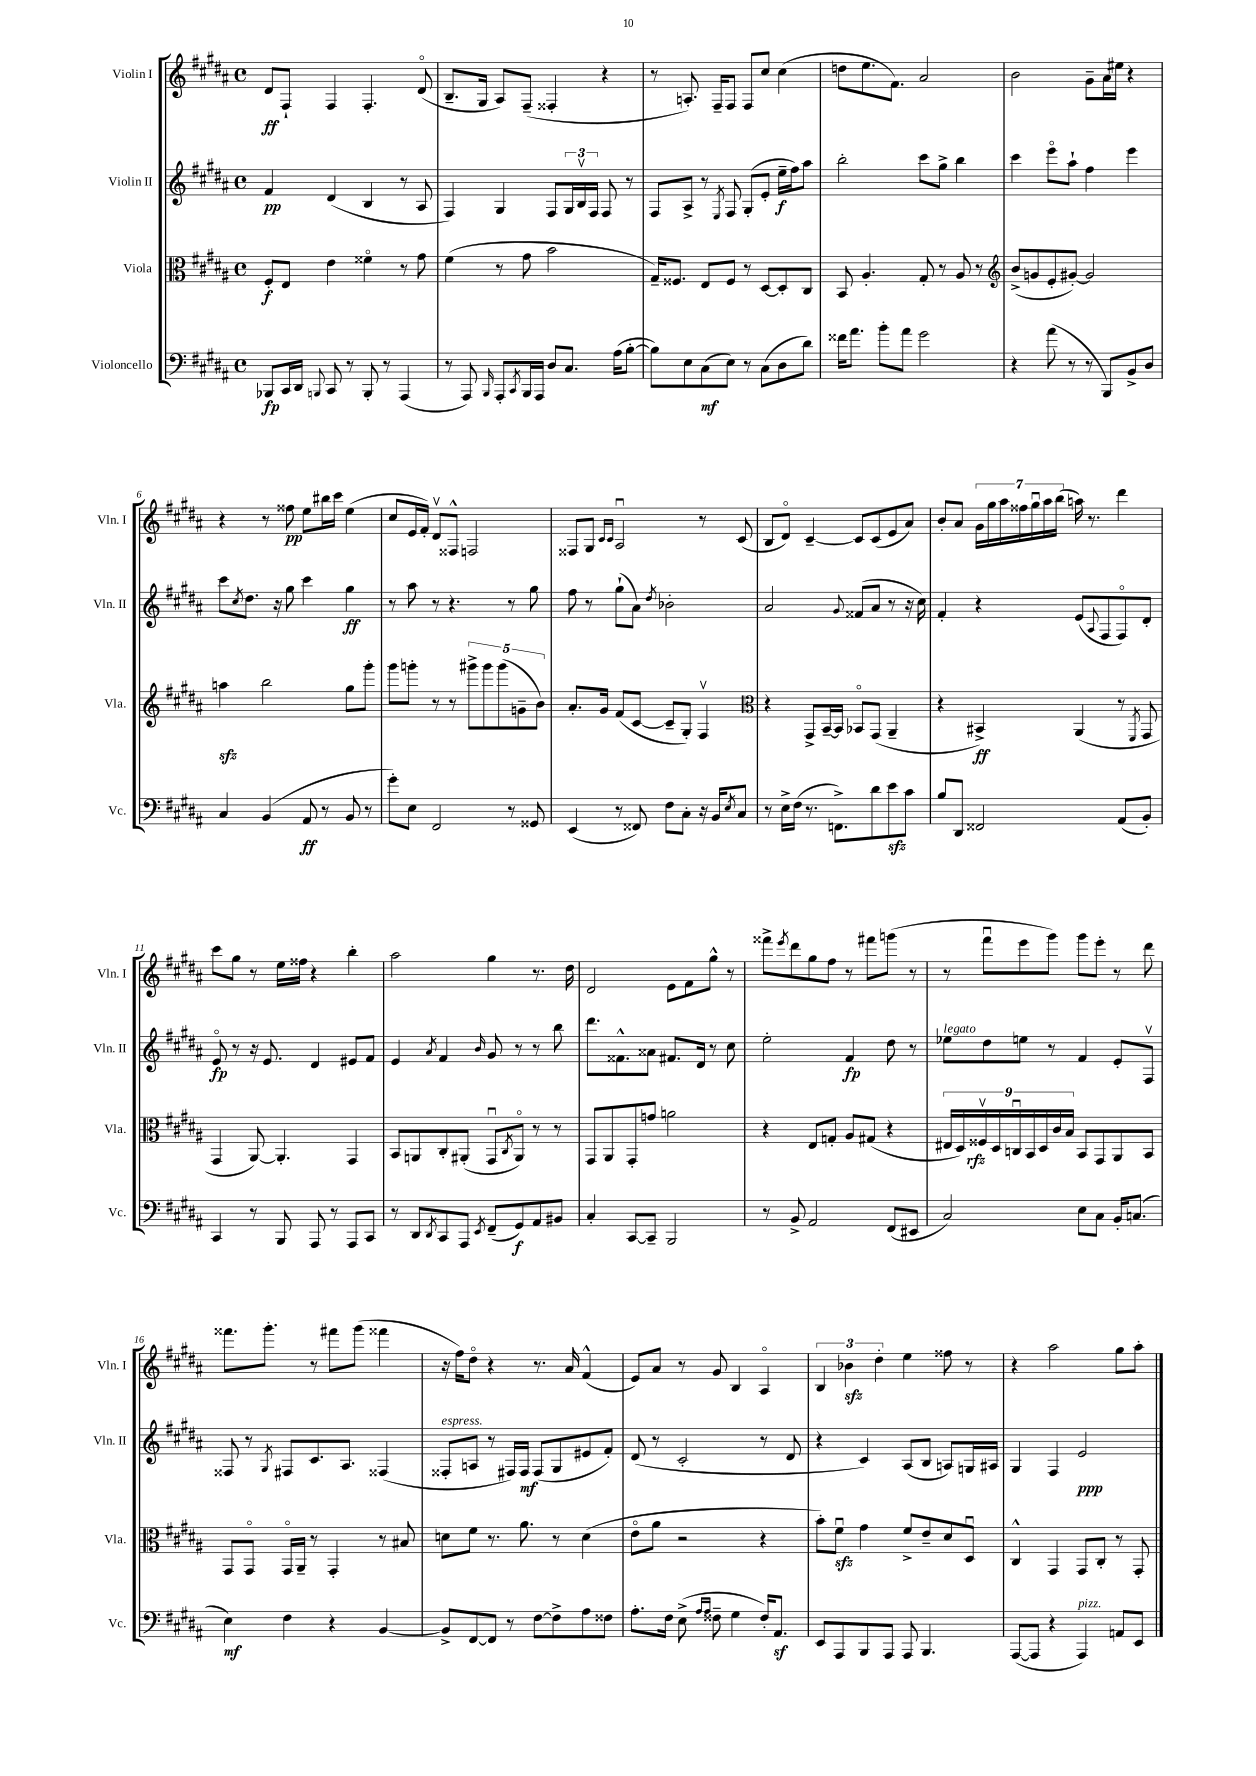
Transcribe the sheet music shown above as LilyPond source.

<<
\new StaffGroup <<
\new Staff = "s0" \with { instrumentName = "Violin I" shortInstrumentName = "Vln. I" } {
    \clef treble \key b \major \defaultTimeSignature \time 4/4
    dis'8\ff fis8-! fis4 fis4.-. dis'8\flageolet( |
    b8.-- gis16 ais8) fis8--( fisis4-. r4 |
    r8 a8.-.) fis16-- fis8 fis8 cis''8 cis''4( |
    d''8 e''8. fis'8.) ais'2 |
    b'2 gis'8-- ais'16 eis''16 r4 |
    r4 r8 fisis''8\pp e''8 bis''16 cis'''16 e''4( |
    cis''8 e'16 fis'16-.) dis'8\upbow fisis8-^ f2 |
    fisis8 gis8 \grace { cis'16 cis'16 } ais2\downbow r8 cis'8( |
    b8 dis'8\flageolet) cis'4~-- cis'8 cis'8( e'8 ais'8) |
    b'8-. ais'8 \tuplet 7/4 { gis'16 gis''16 ais''16 fisis''16 gis''16\downbow ais''16 b''16( } a''16) r8. dis'''4 |
    cis'''8 gis''8 r8 e''16 fisis''16 r4 b''4-. |
    ais''2 gis''4 r8. dis''16 |
    dis'2 e'8 fis'8 gis''8-^ r8 |
    fisis'''8-> \acciaccatura { e'''8 } dis'''8 gis''8 fis''8 r8 fis'''8 g'''8( r8 |
    r8 fis'''8\downbow e'''8 gis'''8) gis'''8 e'''8-. r8 dis'''8 |
    fisis'''8. gis'''8.-. r8 fis'''8 gis'''8( fisis'''4 |
    r16 fis''16) dis''8\flageolet r4 r8. ais'16 fis'4-^( |
    e'8) ais'8 r8 gis'8 b4 ais4\flageolet |
    \tuplet 3/2 { b4 bes'4\sfz dis''4-. } e''4 fisis''8 r8 |
    r4 ais''2 gis''8 ais''8-. \bar "|." |
}
\new Staff = "s1" \with { instrumentName = "Violin II" shortInstrumentName = "Vln. II" } {
    \clef treble \key b \major \defaultTimeSignature \time 4/4
    fis'4\pp dis'4( b4 r8 ais8 |
    fis4) gis4 fis8 \tuplet 3/2 { gis16 b16\upbow fis16 } fis8 r8 |
    fis8 ais8-> r8 \acciaccatura { e8 } fis8 gis8-.( e'8-. e''16--\f fis''16) ais''8 |
    b''2-. cis'''8 gis''8-> b''4 |
    cis'''4 e'''8\flageolet ais''8-! fis''4 e'''4 |
    cis'''8 \acciaccatura { cis''8 } dis''8. r16 gis''8 cis'''4 gis''4\ff |
    r8 ais''8 r8 r4. r8 gis''8 |
    fis''8 r8 gis''8-!( ais'8) \acciaccatura { dis''8 } bes'2-. |
    ais'2 \appoggiatura { gis'8 } fisis'8( ais'8 r8 r16 cis''16) |
    fis'4-. r4 e'8( \appoggiatura { ais8 } fis8 fis8\flageolet) dis'8-. |
    e'8\flageolet\fp r8 r16 e'8. dis'4 eis'8 fis'8 |
    e'4 \acciaccatura { ais'8 } fis'4 \grace { b'16 } gis'8 r8 r8 b''8 |
    dis'''8. fisis'8.-^ aisis'8 fis'8. dis'16 r8 cis''8 |
    e''2-. fis'4\fp dis''8 r8 |
    ees''8^\markup { \italic "legato" } dis''8 e''8 r8 fis'4 e'8-. fis8\upbow |
    fisis8 r8 \acciaccatura { gis8 } fis8 cis'8. ais8. fisis4( |
    fisis8-.^\markup { \italic "espress." } a8 r8 fis16) fis16\mf fis8( gis8 eis'8 fis'8-.) |
    dis'8( r8 cis'2-. r8 dis'8 |
    r4 cis'4) ais8( b8 a8) g16 ais16 |
    gis4 fis4 e'2\ppp \bar "|." |
}
\new Staff = "s2" \with { instrumentName = "Viola" shortInstrumentName = "Vla." } {
    \clef alto \key b \major \defaultTimeSignature \time 4/4
    fis8-.\f e8 e'4 fisis'4\flageolet r8 gis'8 |
    fis'4( r8 gis'8 b'2 |
    gis16--) fisis8. e8 fisis8 r8 dis8~ dis8-. cis8 |
    b,8 ais4.-. gis8-. r8 ais8 r8 |
    \clef treble b'8->( g'8 e'8-. gis'8~-.) gis'2 |
    a''4\sfz b''2 gis''8 gis'''8-. |
    gis'''8 g'''8-. r8 r8 \tuplet 5/4 { gis'''8-> gis'''8 gis'''8( g'8-- b'8) } |
    ais'8.-. gis'16 fis'8( cis'8~ cis'8-- gis8-.) fis4\upbow |
    \clef alto r4 gis,8-> b,16~-- b,16 bes,8\flageolet gis,8( ais,4-- |
    r4 bis,4->\ff) ais,4( r8 \acciaccatura { fis,8 } gis,8 |
    gis,4 ais,8~) ais,4.-. gis,4 |
    b,8 a,8 cis8-. ais,8-.( gis,8\downbow \acciaccatura { cis8 } ais,8\flageolet) r8 r8 |
    gis,8 ais,8 gis,8-. g'8 a'2 |
    r4 e8 g8-. ais8 gis8( r4 |
    \tuplet 9/8 { eis16 dis16) fisis16\upbow\rfz dis16 c16\downbow b,16 dis16 cis'16 b16 } b,8 gis,8 ais,8 b,8 |
    gis,8 gis,8\flageolet gis,16\flageolet ais,16-- r8 gis,4-. r8 bis8 |
    d'8 fis'8 r8. ais'8. r8 d'4( |
    e'8\flageolet ais'8 r2 r4 |
    b'8-.) fis'8\downbow\sfz gis'4 fis'8-> e'8-- dis'8 dis8\downbow |
    cis4-^ gis,4 gis,8 cis8-. r8 gis,8-. \bar "|." |
}
\new Staff = "s3" \with { instrumentName = "Violoncello" shortInstrumentName = "Vc." } {
    \clef bass \key b \major \defaultTimeSignature \time 4/4
    bes,,8\fp cis,16 dis,16 \appoggiatura { b,,8 } cis,8 r8 b,,8-. r8 ais,,4( |
    r8 ais,,8) \grace { b,,16 } ais,,8-. \acciaccatura { cis,8 } b,,16 ais,,16 dis8 cis8. ais16( b8~-. |
    b8) e8 cis8\mf( e8) r8 cis8( dis8 dis'8) |
    fisis'16 ais'8. b'8-. ais'8 gis'2 |
    r4 ais'8( r8 r8 b,,8) b,8-> dis8 |
    cis4 b,4( ais,8\ff r8 b,8 r8 |
    gis'8-.) e8 fis,2 r8 gisis,8 |
    e,4( r8 fisis,8) fis8 cis8-. r16 b,16 \acciaccatura { e8 } cis8 |
    r8 e16-> fis16( r8. f,8.->) dis'8 e'8\sfz cis'8 |
    b8 dis,8 fisis,2 ais,8( b,8-.) |
    cis,4 r8 b,,8 ais,,8 r8 ais,,8 cis,8 |
    r8 dis,8 \acciaccatura { dis,8 } cis,8 ais,,8 \acciaccatura { e,8 } fis,8--( gis,8\f) ais,8 bis,8 |
    cis4-. cis,8~ cis,8-- b,,2 |
    r8 b,8-> ais,2 fis,8( eis,8 |
    cis2) e8 cis8 b,16-. c8.( |
    e4\mf) fis4 r4 b,4~ |
    b,8-> fis,8~ fis,8 r8 fis8~ fis8-> ais8 fisis8 |
    ais8.-. fis16 e8->( \grace { ais16 ais16 } fisis8-- gis4 fisis16-.) ais,8.\sf |
    e,8 ais,,8 b,,8 ais,,8 ais,,8 b,,4. |
    ais,,8~( ais,,8 r4 ais,,4^\markup { \italic "pizz." }) a,8 e,8 \bar "|." |
}
>>
>>
